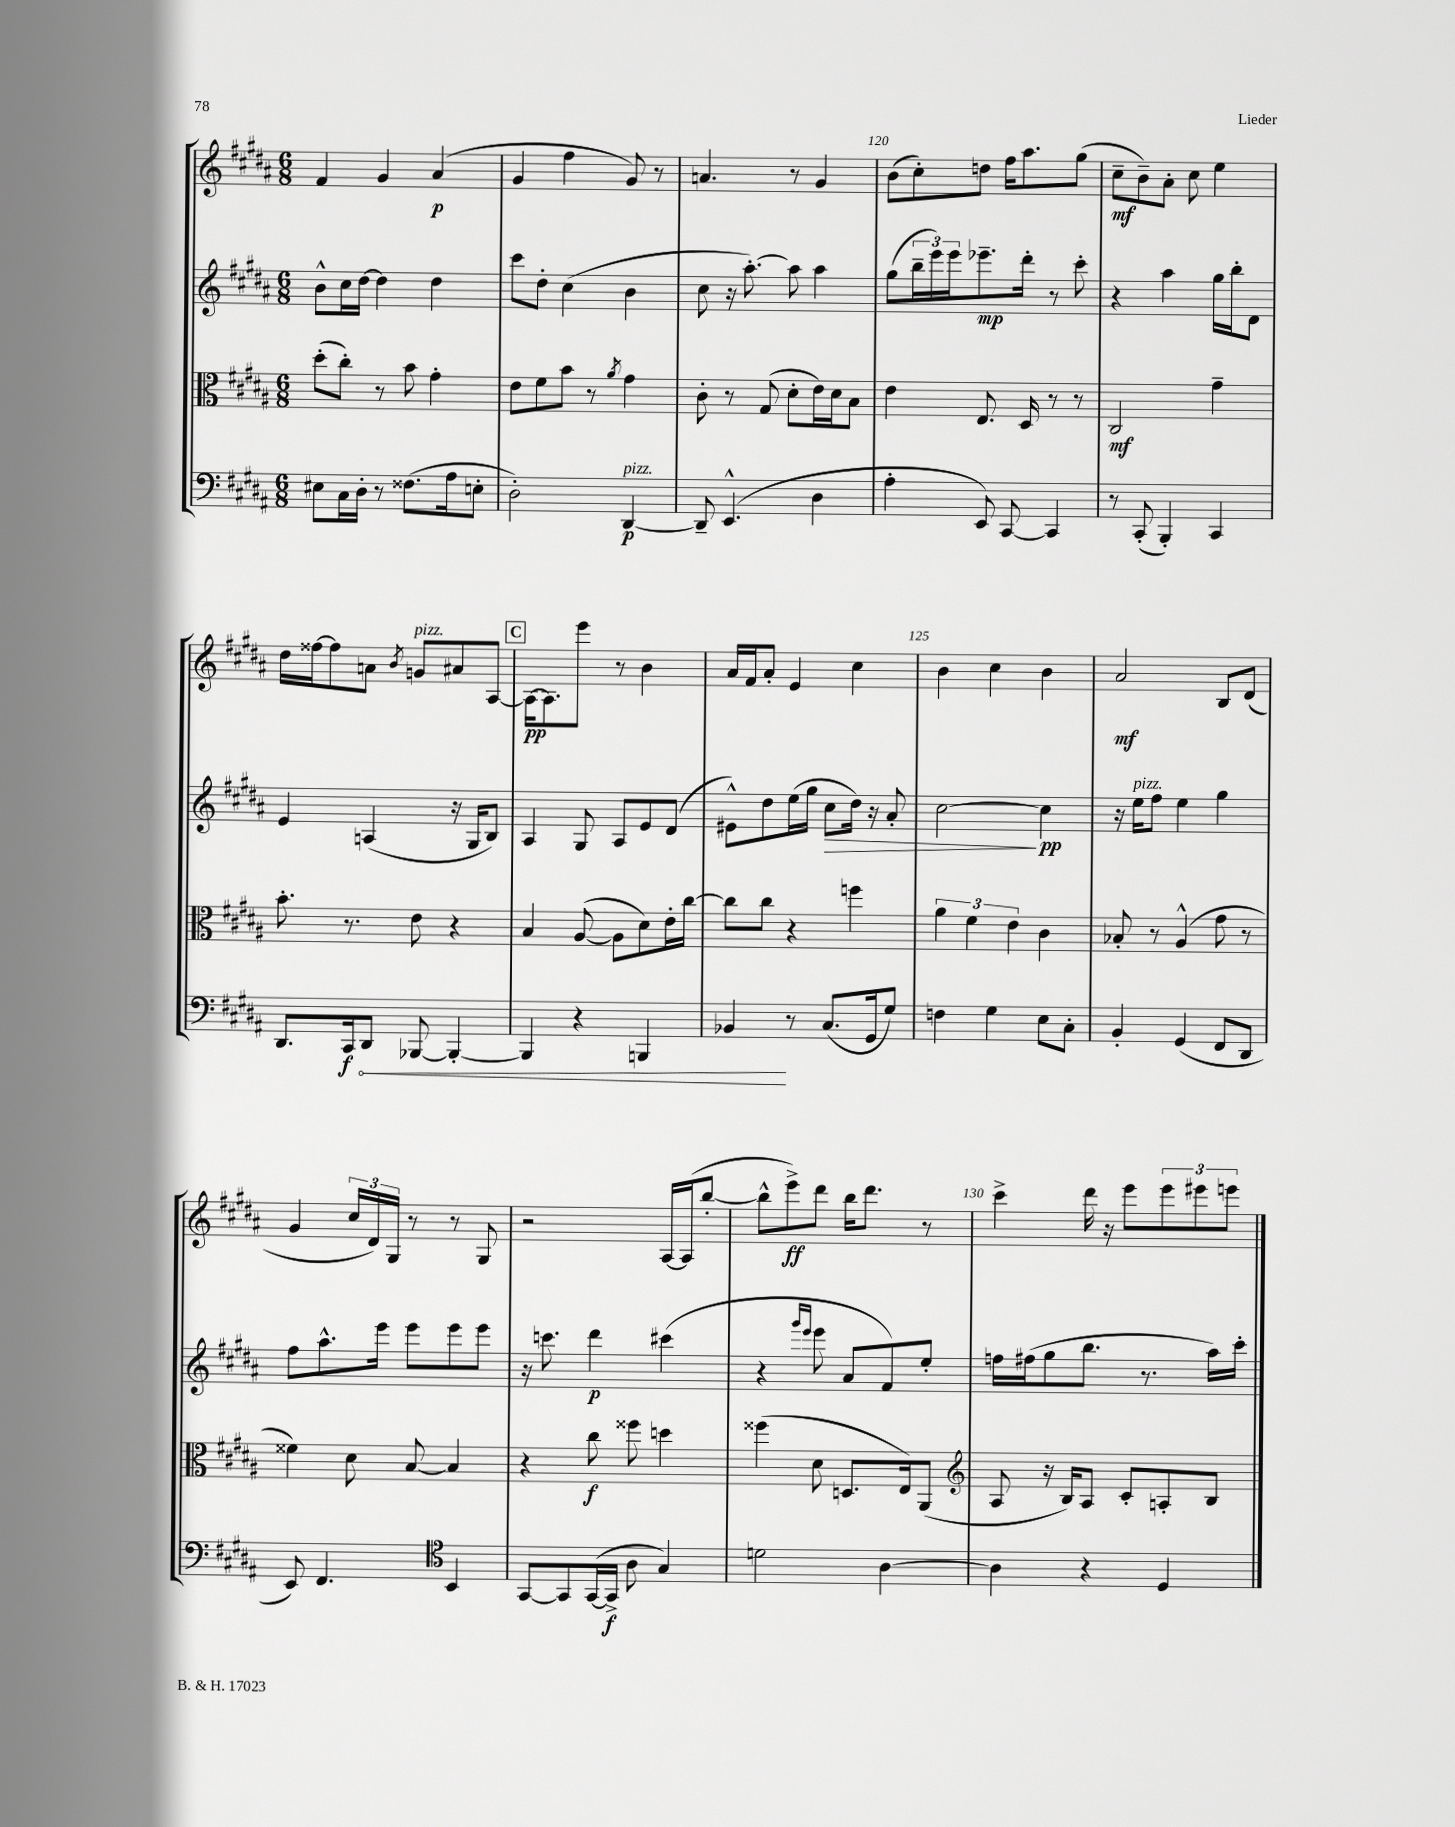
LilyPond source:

<<
\new StaffGroup <<
\new Staff = "s0" {
    \clef treble \key b \major \numericTimeSignature \time 6/8
    fis'4 gis'4 ais'4\p( |
    gis'4 fis''4 gis'8) r8 |
    a'4. r8 gis'4 |
    b'8( cis''8-.) d''8 fis''16 ais''8. gis''8( |
    cis''8--\mf b'8--) ais'8-. cis''8 e''4 |
    dis''16 fisis''16~ fisis''8 a'8 \acciaccatura { b'8 } g'8^\markup { \italic "pizz." } ais'8 ais8~ |
    \mark \markup { \box "C" } ais16~\pp ais8. e'''8 r8 b'4 |
    ais'16 fis'16 ais'8-. e'4 cis''4 |
    b'4 cis''4 b'4 |
    ais'2\mf b8 dis'8( |
    gis'4 \tuplet 3/2 { cis''16 dis'16) gis16 } r8 r8 gis8 |
    r2 ais16~ ais16( b''8~-. |
    b''8-^ e'''8->\ff) dis'''8 b''16 dis'''8. r8 |
    cis'''4-> dis'''16 r16 e'''8 \tuplet 3/2 { e'''8 eis'''8 e'''8 } \bar "|." |
}
\new Staff = "s1" {
    \clef treble \key b \major \numericTimeSignature \time 6/8
    b'8-^ cis''16 dis''16~ dis''4 dis''4 |
    cis'''8 dis''8-. cis''4( b'4 |
    cis''8 r16 ais''8.~-.) ais''8 ais''4 |
    gis''8( \tuplet 3/2 { b''16-- e'''16) e'''16 } ees'''8.--\mp dis'''16-. r8 cis'''8-. |
    r4 ais''4 gis''16 b''16-. dis'8 |
    e'4 a4( r16 gis16 b8) |
    \mark \markup { \box "C" } ais4 gis8 ais8 e'8 dis'8( |
    eis'8-^) dis''8 e''16( gis''16 cis''8\> dis''16) r16 ais'8-. |
    cis''2~\! cis''4\pp |
    r16 e''16^\markup { \italic "pizz." } fis''8 e''4 gis''4 |
    fis''8 ais''8.-^ e'''16 e'''8 e'''8 e'''8 |
    r16 c'''8. dis'''4\p cis'''4( |
    r4 \grace { gis'''16 e'''16 } e'''8 ais'8 fis'8) e''8-. |
    f''16 fis''16( gis''8 b''8. r8. ais''16) cis'''16-. \bar "|." |
}
\new Staff = "s2" {
    \clef alto \key b \major \numericTimeSignature \time 6/8
    dis''8-.( cis''8-.) r8 b'8 gis'4-. |
    e'8 fis'8 b'8 r8 \acciaccatura { ais'8 } gis'4 |
    cis'8-. r8 gis8( dis'8-. e'16) dis'16 b8 |
    e'4 e8. dis16 r8 r8 |
    cis2\mf gis'4-- |
    b'8.-. r8. e'8 r4 |
    \mark \markup { \box "C" } b4 ais8~( ais8 dis'8) e'16-. cis''16~ |
    cis''8 cis''8 r4 f''4 |
    \tuplet 3/2 { ais'4 fis'4 e'4 } cis'4 |
    bes8-. r8 ais4-^( gis'8 r8 |
    fisis'4) dis'8 b8~ b4 |
    r4 cis''8\f fisis''8 d''4 |
    fisis''4( dis'8 d8. e16) ais,8( |
    \clef treble ais8 r16 b16) ais8 cis'8-. a8-. b8 \bar "|." |
}
\new Staff = "s3" {
    \clef bass \key b \major \numericTimeSignature \time 6/8
    eis8 cis16 dis16-. r8 fisis8.( ais16 e8-. |
    dis2-.) dis,4~\p^\markup { \italic "pizz." } |
    dis,8-- e,4.-^( dis4 |
    ais4-. e,8) cis,8~ cis,4 |
    r8 cis,8-.( b,,4-.) cis,4 |
    dis,8. cis,16\f \once \override Hairpin.circled-tip = ##t dis,8\< bes,,8~ bes,,4~-. |
    \mark \markup { \box "C" } bes,,4 r4 b,,4 |
    bes,4\! r8 cis8.( gis,16 gis8) |
    f4 gis4 e8 cis8-. |
    b,4-. gis,4( fis,8 dis,8 |
    e,8) fis,4. \clef tenor b,4 |
    gis,8~ gis,8 gis,16~( gis,16->\f ais8 gis4) |
    d'2 ais4~ |
    ais4 r4 dis4 \bar "|." |
}
>>
>>
\layout { \context { \Score currentBarNumber = #117 \override BarNumber.break-visibility = ##(#f #t #t) barNumberVisibility = #(every-nth-bar-number-visible 5) } }
